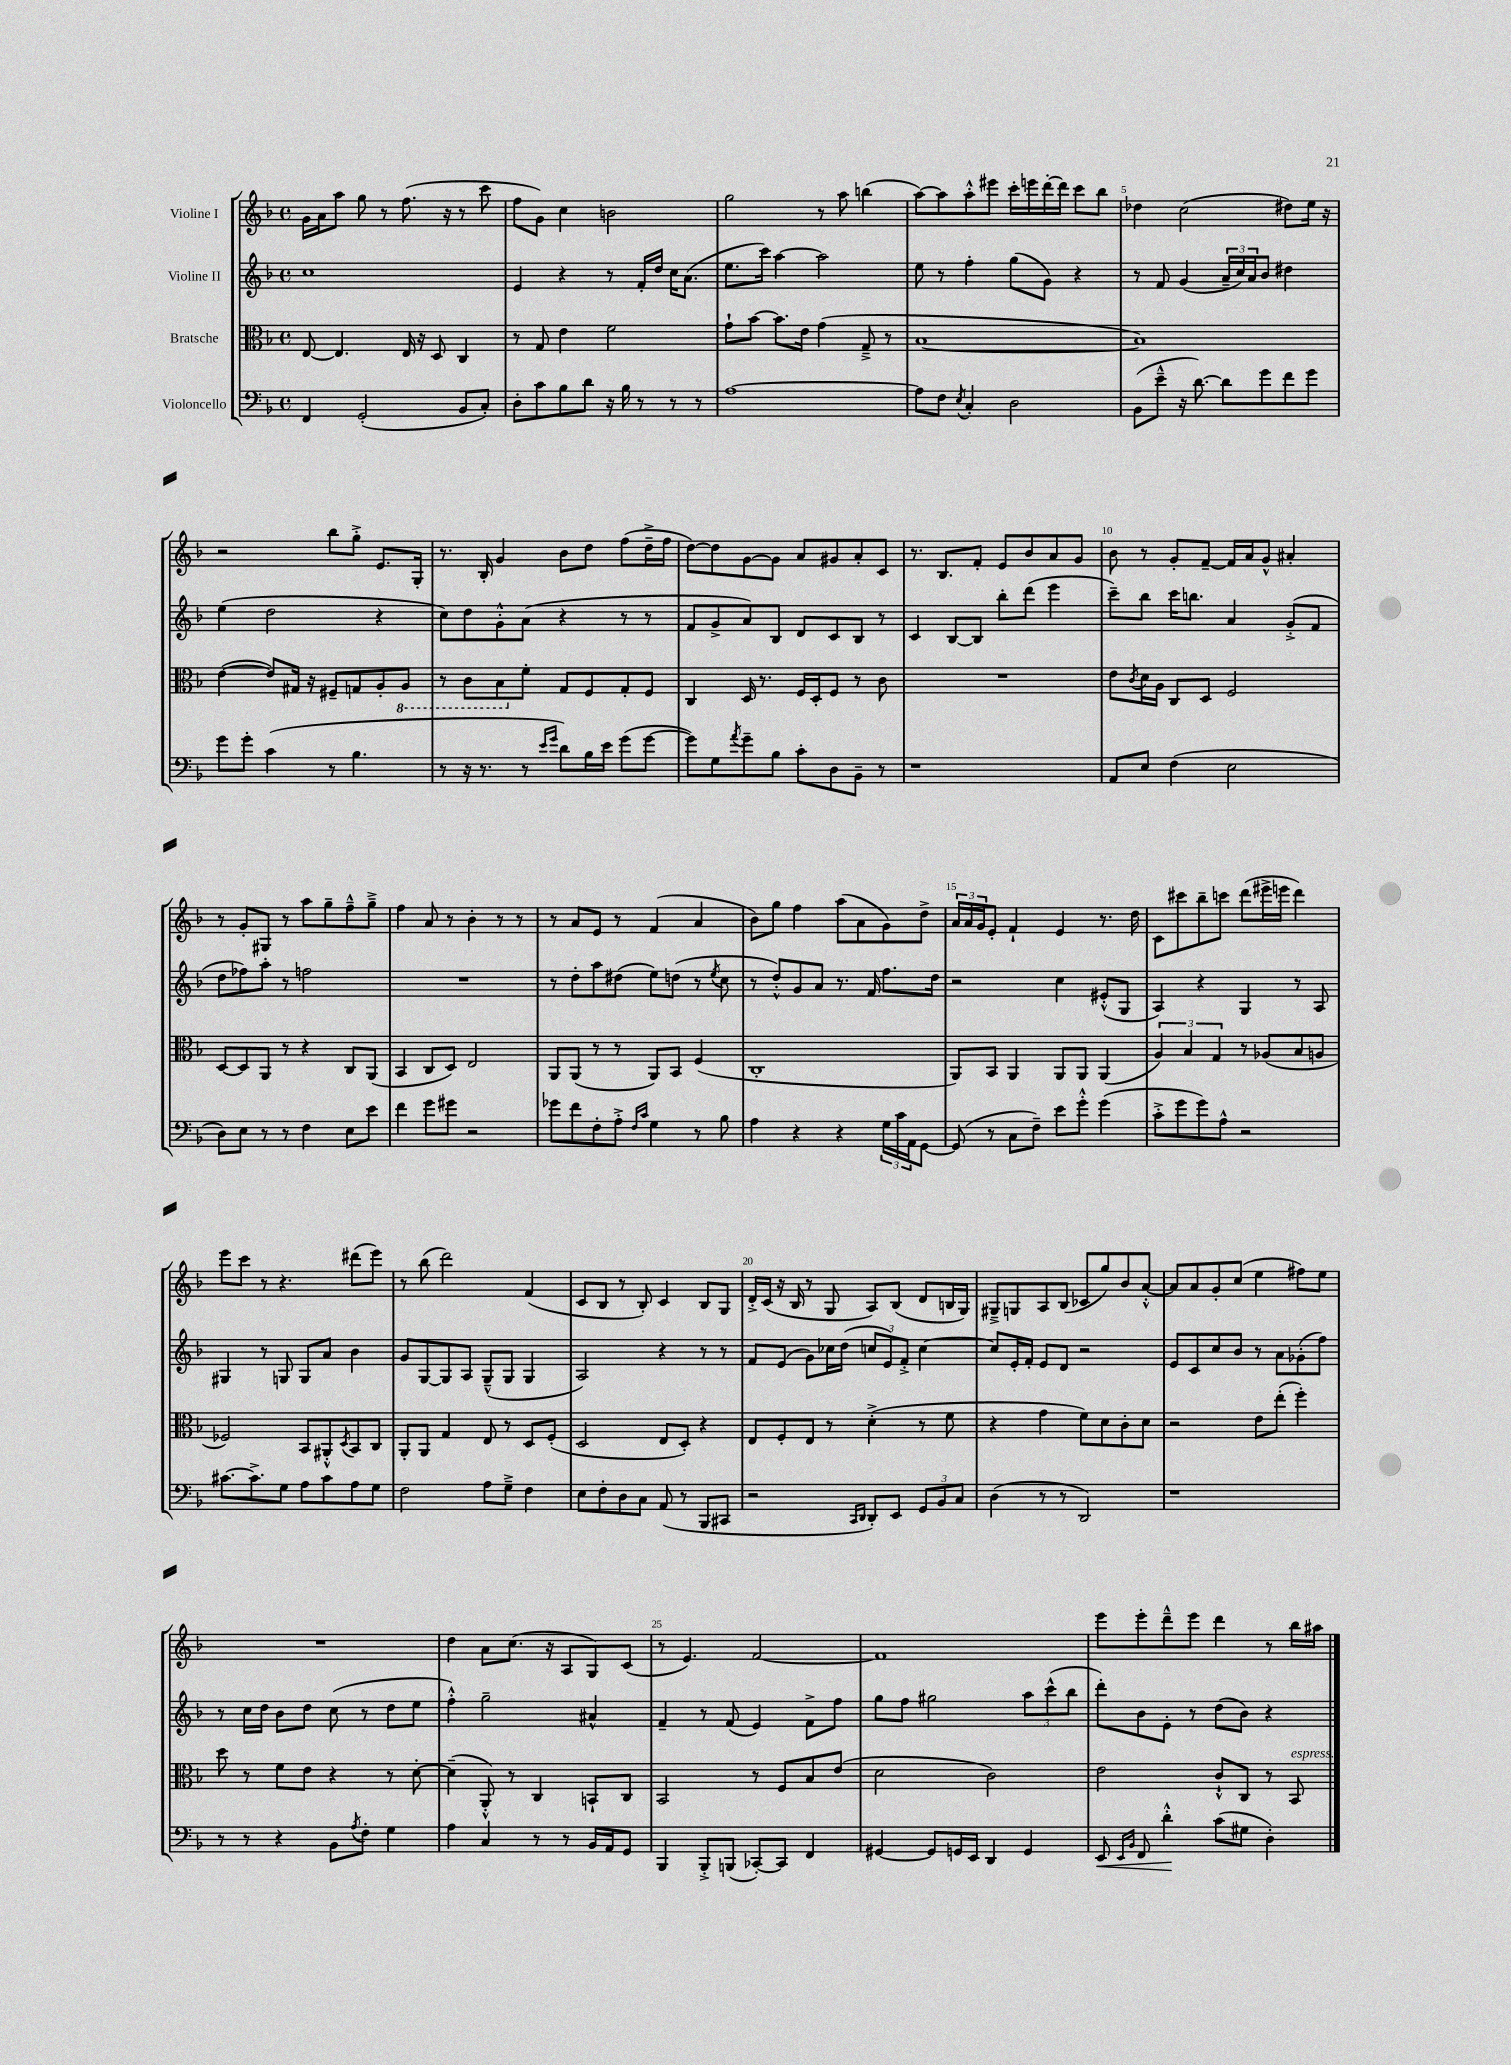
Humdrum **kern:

**kern	**dynam	**kern	**kern	**kern
*part4	*part4	*part3	*part2	*part1
*staff4	*staff4	*staff3	*staff2	*staff1
*I"Violoncello	*	*I"Bratsche	*I"Violine II	*I"Violine I
*clefF4	*	*clefC3	*clefG2	*clefG2
*k[b-]	*	*k[b-]	*k[b-]	*k[b-]
*M4/4	*	*M4/4	*M4/4	*M4/4
*met(c)	*	*met(c)	*met(c)	*met(c)
=1	=1	=1	=1	=1
4FF/	.	[8E/	1cc	16g\LL
.	.	.	.	16a\J
.	.	4.E/]	.	8aa\J
(2GG'/	.	.	.	8gg\
.	.	.	.	8r
.	.	16E/	.	(8.ff\
.	.	16r	.	.
.	.	8D/	.	.
.	.	.	.	16r
8BB-/L	.	4C/	.	8r
8C'/J)	.	.	.	8ccc\
=2	=2	=2	=2	=2
8D'\L	.	8r	4e/	8ff\L
8c\	.	8G/	.	8g\J)
8B-\	.	4e\	4r	4cc\
8d\J	.	.	.	.
16r	.	2f\	8r	2bn\
16B-\	.	.	.	.
8r	.	.	16f'/LL	.
.	.	.	16dd/JJ	.
8r	.	.	16cc\KL	.
.	.	.	(8.a\J	.
8r	.	.	.	.
=3	=3	=3	=3	=3
[1A	.	8g`\L	8.ee\L	2gg\
.	.	[8b-\J	.	.
.	.	.	16ccc\Jk)	.
.	.	8.b-\L]	[4aa\	.
.	.	16e\Jk	.	.
.	.	(4g\	2aa\]	8r
.	.	.	.	8aa\
.	.	8G~^/	.	(4bbn\
.	.	8r	.	.
=4	=4	=4	=4	=4
8A\L]	.	[1B-	8ee\	[8aa\L)
8F\J	.	.	8r	8aa\]
8qE/	.	.	.	.
4C'/	.	.	4ff'\	8aa'^^\
.	.	.	.	8eee#X\J
2D\	.	.	(8gg\L	16ccc'\LL
.	.	.	.	16eeen\
.	.	.	8g\J)	[16ddd'\
.	.	.	.	16ddd\JJ]
.	.	.	4r	8ccc\L
.	.	.	.	8bb-\J
=5	=5	=5	=5	=5
(8BB-\L	.	1B-])	8r	4dd-X\
8e~^^\J	.	.	8f/	.
16r	.	.	(4g/	(2cc\
[8.d\)	.	.	.	.
8d\L]	.	.	24a~/LL	.
.	.	.	24cc/)	.
.	.	.	24a/J	.
8g\	.	.	8b-/J	.
8f\	.	.	4dd#X\	8dd#X\L)
8g\J	.	.	.	16ee\Jk
.	.	.	.	16r
!!LO:LB:g=z
=6	=6	=6	=6	=6
8g\L	.	([4e\	(4ee\	2r
8g'\J	.	.	.	.
(4c\	.	8e/L])	2dd\	.
.	.	16G#X/Jk	.	.
.	.	16r	.	.
8r	.	8F#X~/L	.	8bb-\L
4.B-\	.	8Gn/	.	8gg'^\J
.	.	8A'/	4r	8.e/L
*	*	*8ba	*	*
.	.	8AA/J	.	.
.	.	.	.	16G'/Jk
=7	=7	=7	=7	=7
8r	.	8r	8cc\L)	8.r
16r	.	8C\L	8dd\	.
8.r	.	.	.	16B-'/
.	.	8BB-\	8g'^^\	4g/
*	*	*X8ba	*	*
8r	.	8f'\J	(8a\J	.
16qqe/LL	.	.	.	.
16qqg/JJ	.	.	.	.
8d\L)	.	8G/L	4r	8b-\L
16B-\L	.	8F/	.	8dd\J
16e\JJ	.	.	.	.
(8g\L	.	8G'/	8r	(8ff\L
[8g\J	.	8F/J	8r	16dd~^\L
.	.	.	.	16ff\JJ
=8	=8	=8	=8	=8
8g\L])	.	4C/	8f/L	[8dd\L)
8G\	.	.	8g^/	8dd\]
8qa/	.	.	.	.
8g~\	.	16D/	8a/)	[8g\
.	.	8.r	.	.
8B-\J	.	.	8B-/J	8g\J]
8c'\L	.	16F/LL	8d/L	8a/L
.	.	16D'/J	.	.
8D\	.	8F/J	8c/	8g#X/
8BB-~\J	.	8r	8B-/J	8a'/
8r	.	8c\	8r	8c/J
=9	=9	=9	=9	=9
1r	.	1r	4c/	8.r
.	.	.	.	8.B-/L
.	.	.	[8B-/L	.
.	.	.	8B-/J]	8f'/J
.	.	.	8bb-'\L	8e/L
.	.	.	(8ddd\J	8b-/
.	.	.	4eee\	8a/
.	.	.	.	8g/J
=10	=10	=10	=10	=10
8AA/L	.	8e\L	8ccc~\L)	8b-\
.	.	8qc/	.	.
8E/J	.	16d\L	8bb-\J	8r
.	.	16A\JJ	.	.
(4F\	.	8C/L	16ccc\KL	8g'/L
.	.	.	8.bbn\J	.
.	.	8D/J	.	[8f~/J
2E\	.	2F/	4a/	16f/LL]
.	.	.	.	16a/J
.	.	.	.	8g^^/J
.	.	.	(8g'^/L	4a#X'/
.	.	.	8f/J	.
!!LO:LB:g=z
=11	=11	=11	=11	=11
8D\L)	.	[8D/L	8dd\L	8r
8E\J	.	8D/]	8ff-X\)	8g'/L
8r	.	8AA/J	8aa'\J	8G#X/J
8r	.	8r	8r	8r
4F\	.	4r	2ffn\	8aa\L
.	.	.	.	8gg~\
8E\L	.	8C/L	.	8ff~^^\
8e\J	.	(8AA/J	.	8gg~^\J
=12	=12	=12	=12	=12
4f\	.	4BB-/	1r	4ff\
8g\L	.	8C/L	.	8a/
8g#X\J	.	8D/J)	.	8r
2r	.	2E/	.	4b-'\
.	.	.	.	8r
.	.	.	.	8r
=13	=13	=13	=13	=13
8g-X\L	.	8AA/L	8r	8r
8f\	.	(8AA/J	8dd'\L	8a/L
8F'\	.	8r	8aa\	8e/J
8A'^\J	.	8r	(8dd#X\J	8r
16qqF/LL	.	.	.	.
16qqc/JJ	.	.	.	.
4G\	.	8AA/L)	8ee\L)	(4f/
.	.	8BB-/J	(8ddn\J	.
8r	.	(4F/	8r	4a/
.	.	.	8qee/	.
8B-\	.	.	8cc\	.
=14	=14	=14	=14	=14
4A\	.	1C'	8r	8b-\L)
.	.	.	8dd'^^/L)	8gg\J
4r	.	.	8g/	4ff\
.	.	.	8a/J	.
4r	.	.	8.r	(8aa\L
.	.	.	.	8a\
.	.	.	16f/	.
24G\LL	.	.	8.ff\L	8g\)
24c\	.	.	.	.
24AA\J	.	.	.	.
[8GG\J	.	.	.	8dd^\J
.	.	.	16dd\Jk	.
=15	=15	=15	=15	=15
(8GG/]	.	8AA/L)	2r	24a/LL
.	.	.	.	24a/
.	.	.	.	24g/J
8r	.	8BB-/J	.	8e'/J
8C\L	.	4AA/	.	4f`/
8F~\J)	.	.	.	.
8e\L	.	8AA/L	4cc\	4e/
8g'^^\J	.	8AA/J	.	.
(4g\	.	(4AA/	(8e#X'^^/L	8.r
.	.	.	8G/J	.
.	.	.	.	16dd\
=16	=16	=16	=16	=16
8c'^\L	.	6A/)	4A/)	8c\L
8g\	.	.	.	8ccc#X\
.	.	6B-/	.	.
8g\)	.	.	4r	8bb-~\
.	.	6G/	.	.
8A^^\J	.	.	.	8cccn\J
2r	.	8r	4G/	(8ddd\L
.	.	(8A-X/L	.	16eee#X^\L
.	.	.	.	16eeen\JJ
.	.	8B-/	8r	4ddd\)
.	.	8An/J	8A/	.
!!LO:LB:g=z
=17	=17	=17	=17	=17
[8.c#X\L	.	2F-X/)	4G#X/	8eee\L
.	.	.	.	8ccc\J
8.c#^\]	.	.	.	.
.	.	.	8r	8r
8G\J	.	.	8Gn/	4.r
8A\L	.	8BB-/L	8G/L	.
8c#\	.	8AA#X'^^/	8a/J	.
.	.	8qD/	.	.
8A\	.	8BB-/	4b-\	(8ddd#X\L
8G\J	.	8C/J	.	8eee\J)
=18	=18	=18	=18	=18
2F\	.	8AA'/L	8g/L	8r
.	.	8AA/J	[8G/	(8bb-\
.	.	4G/	8G/]	2ddd\)
.	.	.	8A/J	.
8A\L	.	8E/	(8G~^^/L	.
8G~^\J	.	8r	8G/J	.
4F\	.	8D/L	4G/	(4f/
.	.	(8F'/J	.	.
=19	=19	=19	=19	=19
8E\L	.	2D/	2A/)	8c/L
8F'\	.	.	.	8B-/J
8D\	.	.	.	8r
8C\J	.	.	.	8B-'/)
(8AA/	.	8E/L	4r	4c/
8r	.	8D'/J)	.	.
8BBB-/L	.	4r	8r	8B-/L
8CC#X/J	.	.	8r	8G/J
=20	=20	=20	=20	=20
2r	.	8E/L	8f/L	16d'^/LL
.	.	.	.	(16c/JJ
.	.	8F'/	(8e/J	16r
.	.	.	.	16B-/
.	.	8E/J	8g\L)	8r
.	.	8r	16cc-X\L	8G/
.	.	.	(16dd\JJ	.
16qqCC/LL	.	.	.	.
16qqDD/JJ	.	.	.	.
8DD'/L)	.	(4d'^\	12ccn/L	8A/L)
.	.	.	12e/)	.
8EE/J	.	.	.	(8B-/J
.	.	.	12f'^/J	.
12GG/L	.	8r	[4cc\	8d/L
12BB-/	.	.	.	.
.	.	8f\	.	16Bn/L
12C/J	.	.	.	.
.	.	.	.	16G/JJ)
=21	=21	=21	=21	=21
(4D\	.	4r	8cc/L]	8G#X~^/L
.	.	.	16e'/L	8Gn/
.	.	.	16f'/JJ	.
8r	.	4g\	8e/L	8A/
8r	.	.	8d/J	(8B-/J
2DD/)	.	8f\L)	2r	8c-X/L
.	.	8d\	.	8gg/)
.	.	8c'\	.	8b-/
.	.	8d\J	.	[8a'^^/J
=22	=22	=22	=22	=22
1r	.	2r	8e/L	8a/L]
.	.	.	8c/	8a/
.	.	.	8cc/	8g'/
.	.	.	8b-/J	(8cc/J
.	.	8e\L	8r	4ee\
.	.	(8ee'\J	8a\L	.
.	.	4ff'\)	(8g-X'\	8ff#X\L)
.	.	.	8ff\J)	8ee\J
!!LO:LB:g=z
=23	=23	=23	=23	=23
8r	.	8dd\	8r	1r
8r	.	8r	16cc\LL	.
.	.	.	16dd\JJ	.
4r	.	8f\L	8b-\L	.
.	.	8e\J	8dd\J	.
8BB-\L	.	4r	(8cc\	.
8qA/	.	.	.	.
8F'\J	.	.	8r	.
4G\	.	8r	8dd\L	.
.	.	[8d'\	8ee\J	.
=24	=24	=24	=24	=24
4A\	.	(4d~\]	4ff'^^\)	4dd\
4C/	.	8AA'^^/)	2gg~\	8a\L
.	.	8r	.	(8.cc\J
8r	.	4C/	.	.
.	.	.	.	16r
8r	.	.	.	8A/L
16BB-/LL	.	8BBn`/L	4a#X^^/	8G/)
16AA/J	.	.	.	.
8GG/J	.	8C/J	.	(8c/J
=25	=25	=25	=25	=25
4BBB-/	.	2BB-/	4f~/	8r
.	.	.	.	4.e/)
8BBB-'^/L	.	.	8r	.
(8BBBn/J	.	.	(8f/	.
[8CC-X'/L)	.	8r	4e/)	[2f/
8CC-/J]	.	8F/L	.	.
4FF/	.	8B-/	8f^\L	.
.	.	(8e/J	8ff\J	.
=26	=26	=26	=26	=26
[4GG#X/	.	2d\	8gg\L	1f]
.	.	.	8ff\J	.
8GG#/L]	.	.	2gg#X\	.
16GGn/L	.	.	.	.
16EE/JJ	.	.	.	.
4DD/	.	2c\)	.	.
4GG/	.	.	12aa\L	.
.	.	.	(12ccc^^\	.
.	.	.	12bb-\J	.
=27	=27	=27	=27	=27
!	!LO:HP:b	!	!	!
8EE/	<	2e\	8ddd'\L)	8eee\L
16qqEE/LL	.	.	.	.
16qqBB-/JJ	.	.	.	.
8FF/	.	.	8b-\	8eee'\
4d'^^\	.	.	8e'\J	8ddd~^^\
.	.	.	8r	8eee\J
(8c\L	[	8c`^^/L	(8dd\L	4ddd\
8G#X\J	.	8C/J	8b-\J)	.
4D'\)	.	8r	4r	8r
!	!	!LO:TX:a:i:t=espress.	!	!
.	.	8BB-/	.	16bb-\LL
.	.	.	.	16aa#X\JJ
==	==	==	==	==
*-	*-	*-	*-	*-
